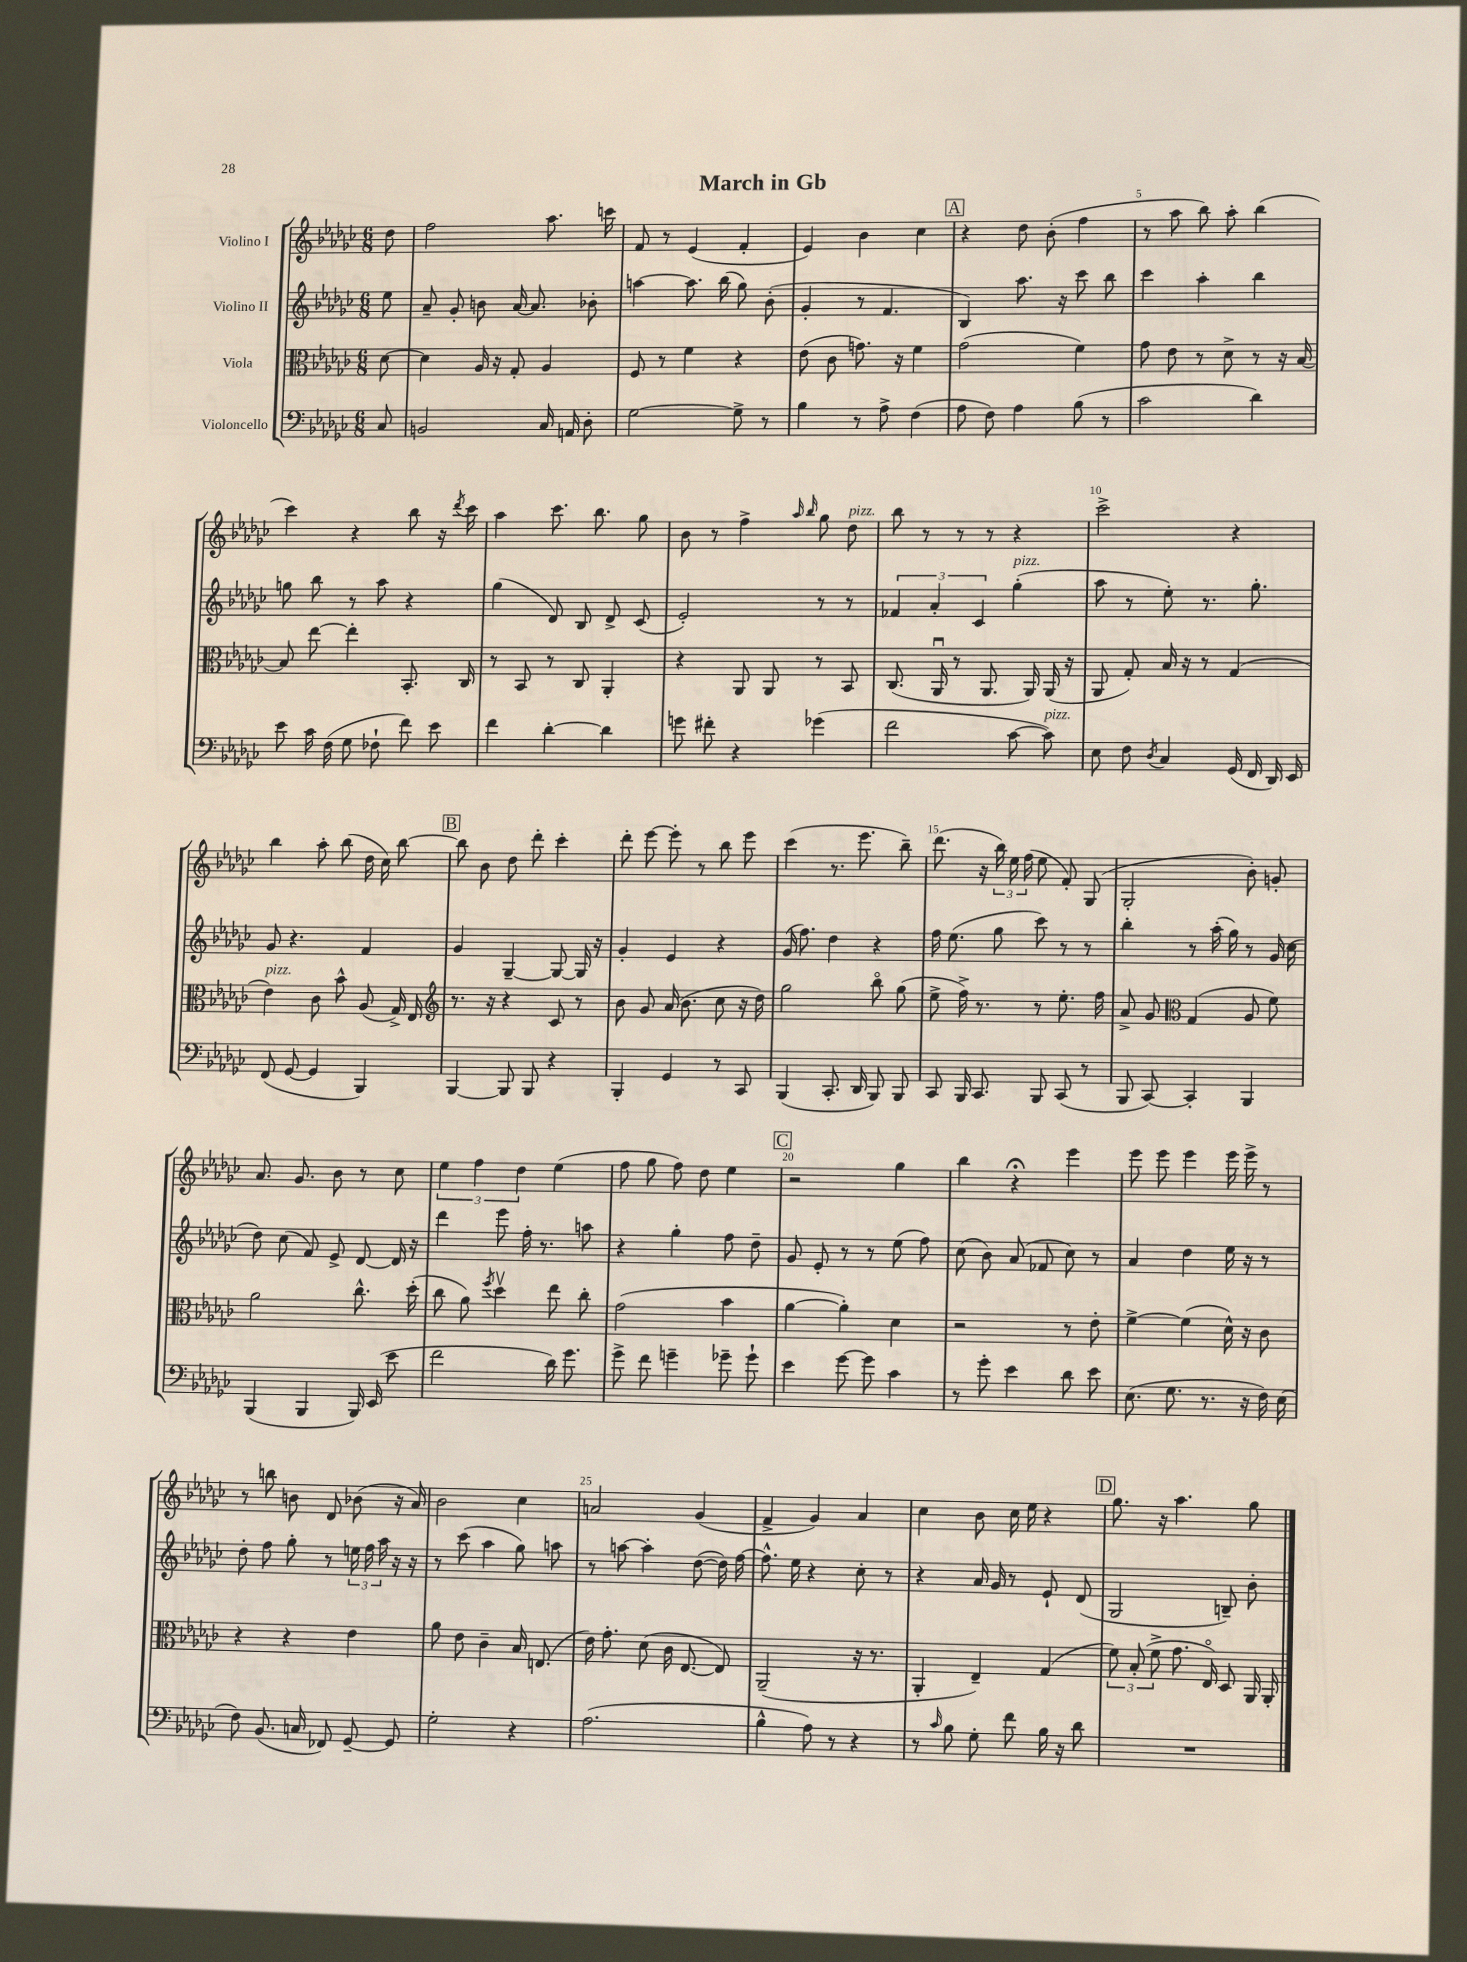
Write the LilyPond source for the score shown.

\header { title = "March in Gb" }
<<
\new StaffGroup <<
\new Staff = "s0" \with { instrumentName = "Violino I" } {
    \clef treble \key ges \major \numericTimeSignature \time 6/8 \partial 8
    \autoBeamOff des''8 |
    f''2 aes''8. c'''16 |
    f'8 r8 ees'4( f'4-. |
    ees'4) bes'4 ces''4 |
    \mark \markup { \box "A" } r4 des''8 bes'8-.( f''4 |
    r8 aes''8 bes''8) aes''8-. bes''4( |
    ces'''4) r4 bes''8 r16 \acciaccatura { des'''8 } ces'''16 |
    aes''4 ces'''8. bes''8. ges''8 |
    bes'8 r8 f''4-> \grace { aes''16 bes''16 } ges''8 des''8^\markup { \italic "pizz." } |
    bes''8 r8 r8 r8 r4 |
    ces'''2-> r4 |
    bes''4 aes''8-. bes''8( des''16 ces''16) bes''8~ |
    \mark \markup { \box "B" } bes''8 bes'8 des''8 des'''8-. ces'''4-. |
    des'''8-. ees'''8~ ees'''8-. r8 bes''8 ees'''8 |
    ces'''4( r8. ees'''8. bes''8--) |
    des'''8.( r16 \tuplet 3/2 { bes''16) ees''16 f''16( } ees''8 f'8-.) ges8( |
    ges2-. bes'8-.) g'8-. |
    aes'8. ges'8. bes'8 r8 ces''8 |
    \tuplet 3/2 { ees''4 f''4 des''4 } ees''4( |
    f''8 ges''8 f''8) des''8 ees''4 |
    \mark \markup { \box "C" } r2 ges''4 |
    bes''4 r4\fermata ees'''4 |
    ees'''8 ees'''8 ees'''4 ees'''16 ees'''16-> r8 |
    r8 b''8 b'8 des'8 bes'8( r16 aes'16) |
    bes'2 ces''4 |
    a'2 ges'4( |
    f'4-> ges'4) aes'4 |
    ces''4 bes'8 ces''16 ees''16 r4 |
    \mark \markup { \box "D" } ges''8. r16 aes''4. ges''8 \bar "|." |
}
\new Staff = "s1" \with { instrumentName = "Violino II" } {
    \clef treble \key ges \major \numericTimeSignature \time 6/8 \partial 8
    \autoBeamOff ees''8 |
    aes'8-- ges'8-. b'8 aes'16~ aes'8. bes'8-. |
    a''4~ a''8. bes''16( ges''8) bes'8-.( |
    ges'4-. r8 f'4. |
    \mark \markup { \box "A" } bes4) aes''8. r16 ces'''8 bes''8 |
    ces'''4 aes''4-. bes''4 |
    g''8 bes''8 r8 aes''8 r4 |
    ges''4( des'8) bes8 des'8-> ces'8( |
    ees'2-.) r8 r8 |
    \tuplet 3/2 { fes'4 aes'4-. ces'4 } ges''4-.^\markup { \italic "pizz." }( |
    aes''8 r8 ees''8-.) r8. ges''8.-. |
    ges'8 r4. f'4 |
    \mark \markup { \box "B" } ges'4 ges4~-- ges8~ ges16 r16 |
    ges'4-. ees'4 r4 |
    ges'16( f''8.) des''4 r4 |
    f''16 ees''8.( ges''8 ces'''8) r8 r8 |
    bes''4-. r8 aes''16-.( ges''16) r8 ges'16( ces''16 |
    des''8) ces''8( f'8) ees'8-> des'8~ des'16 r16 |
    des'''4 ees'''8 f''16-. r8. a''8 |
    r4 ges''4-. f''8 des''8-- |
    \mark \markup { \box "C" } ges'8 ees'8-. r8 r8 ees''8( f''8) |
    ces''8( bes'8) aes'8( fes'8 ces''8) r8 |
    aes'4 des''4 ees''16 r16 r8 |
    des''8-. f''8 ges''8-. r8 \tuplet 3/2 { e''16 f''16 aes''16 } r16 r16 |
    r8 ces'''8( aes''4 ges''8) a''8 |
    r8 a''8~ a''4-. des''8~( des''16) f''16~ |
    f''8.-^ ees''16 r4 ces''8-. r8 |
    r4 aes'16 ges'16 r8 ees'8-! des'8( |
    \mark \markup { \box "D" } ges2 b8--) bes'8-. \bar "|." |
}
\new Staff = "s2" \with { instrumentName = "Viola" } {
    \clef alto \key ges \major \numericTimeSignature \time 6/8 \partial 8
    \autoBeamOff des'8~ |
    des'4 aes16 r16 ges8-. aes4 |
    f8 r8 f'4 r4 |
    ees'8( ces'8 g'8.) r16 f'4 |
    \mark \markup { \box "A" } ges'2( f'4) |
    ges'8 ees'8 r8 des'8-> r8 r16 bes16~ |
    bes8 ees''8~ ees''4-. bes,8.-. ces16 |
    r8 bes,8 r8 ces8 aes,4-. |
    r4 aes,8 aes,8 r8 bes,8 |
    ces8.( aes,16\downbow r8 aes,8. aes,16) aes,16( r16 |
    aes,8 ges8-.) bes16 r16 r8 ges4( |
    ees'4^\markup { \italic "pizz." }) ces'8 bes'8-^ aes8( ges16->) ees16 |
    \mark \markup { \box "B" } \clef treble r8. r16 r4 ces'8 r8 |
    bes'8 ges'8 aes'16( bes'8. ces''8 r16 des''16) |
    ges''2 bes''8\flageolet ges''8( |
    ees''8-> f''16->) r8. r8 ees''8.-. f''16 |
    aes'8-> ges'8 \clef alto ges4( aes8 f'8) |
    aes'2 ces''8.-^ des''16-.( |
    ces''8 aes'8) \acciaccatura { f''8 } des''4\upbow ees''8 ces''8-. |
    ges'2( bes'4 |
    \mark \markup { \box "C" } aes'4~ aes'4-.) des'4 |
    r2 r8 ees'8-. |
    f'4~-> f'4( des'16-^) r16 ces'8 |
    r4 r4 ees'4 |
    aes'8 ees'8 ces'4-- bes16 e8.( |
    ees'16) ges'8.-. des'8( ces'16 ees8.~ ees8) |
    aes,2--( r16 r8. |
    aes,4-. ees4--) ges4( |
    \mark \markup { \box "D" } \tuplet 3/2 { f'8) bes8-.( f'8-> } ges'8. ees16\flageolet) des8 aes,16 aes,16-. \bar "|." |
}
\new Staff = "s3" \with { instrumentName = "Violoncello" } {
    \clef bass \key ges \major \numericTimeSignature \time 6/8 \partial 8
    \autoBeamOff ces8 |
    b,2 ces16 a,16 des8-. |
    ges2~ ges8-> r8 |
    bes4 r8 aes8-> f4( |
    \mark \markup { \box "A" } aes8 f8) aes4 bes8( r8 |
    ces'2 des'4) |
    ees'8 ces'16 f16( ges8 fes8-! f'8) ees'8 |
    f'4 des'4~-. des'4 |
    g'8 fis'8-. r4 ges'4( |
    f'2 ces'8~ ces'8^\markup { \italic "pizz." }) |
    ees8 f8 \acciaccatura { des8 } ces4 ges,16( f,16 des,16) ees,16 |
    f,8( ges,8~ ges,4 bes,,4) |
    \mark \markup { \box "B" } bes,,4~ bes,,8 bes,,8 r4 |
    bes,,4-. ges,4 r8 ces,8 |
    bes,,4( ces,8.-. des,16 bes,,8) bes,,8 |
    ces,8 bes,,16 ces,8. bes,,8 ces,8( r8 |
    bes,,8 ces,8~) ces,4-. bes,,4 |
    bes,,4( bes,,4 bes,,16) ees,16( ees'8 |
    f'2 des'16) ges'8. |
    ges'8-> f'8 g'4-- ges'8-- ges'8-! |
    \mark \markup { \box "C" } ees'4 ges'8~ ges'8 ces'4 |
    r8 ges'8-. ees'4 des'8 ees'8 |
    ees8.( ges8. r8. r16 f16) ees16( |
    f8) bes,8.( c16 fes,8) ges,8~-- ges,8 |
    ges2-. r4 |
    aes2.( |
    bes4-^ aes8) r8 r4 |
    r8 \grace { ces'16 } bes8 ges8-. f'8 bes16 r16 des'8 |
    \mark \markup { \box "D" } R2. \bar "|." |
}
>>
>>
\layout { \context { \Score \override BarNumber.break-visibility = ##(#f #t #t) barNumberVisibility = #(every-nth-bar-number-visible 5) } }
